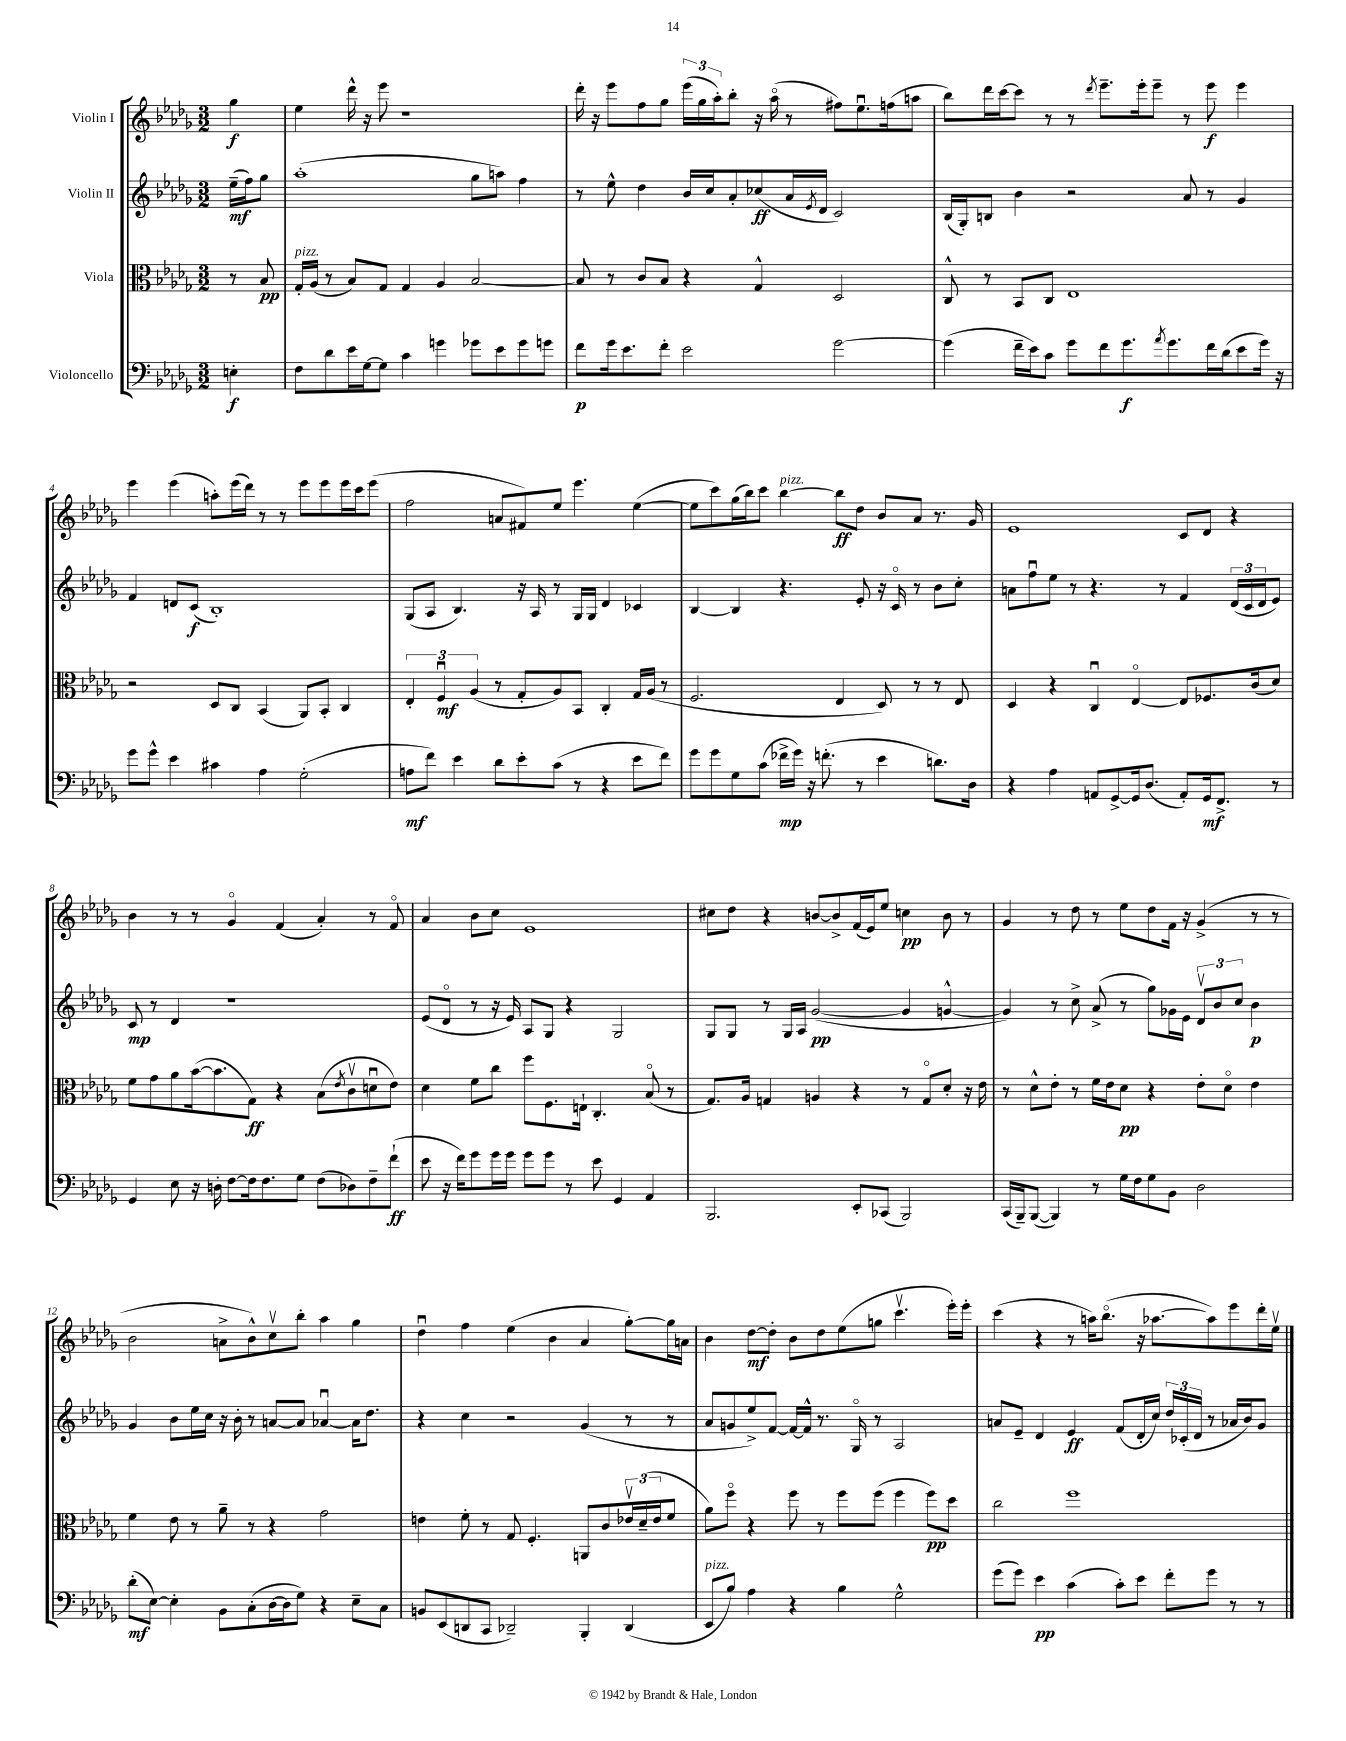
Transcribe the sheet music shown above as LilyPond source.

<<
\new StaffGroup <<
\new Staff = "s0" \with { instrumentName = "Violin I" } {
    \clef treble \key des \major \numericTimeSignature \time 3/2 \partial 4
    ges''4\f |
    ees''4 des'''16-^ r16 ees'''8 r1 |
    des'''16-. r16 ees'''8 f''8 ges''8 \tuplet 3/2 { ees'''16( ges''16 aes''16-.) } bes''8-. r16 aes''16\flageolet( r8 fis''8) ees''8.\downbow f''16( a''8 |
    bes''8) des'''16 c'''16~ c'''8 r8 r8 \acciaccatura { des'''8 } ees'''8.-- ees'''16-. ees'''8-- r8 ees'''8\f ees'''4 |
    ees'''4 ees'''4( a''8-.) ees'''16( des'''16) r8 r8 ees'''8 ees'''8 ees'''16 c'''16 ees'''8( |
    f''2 a'8 fis'8) ees''8 ees'''4. ees''4~( |
    ees''8 c'''8) ges''16( bes''16) c'''8 bes''4~^\markup { \italic "pizz." } bes''8\ff des''8 bes'8 aes'8 r8. ges'16 |
    ees'1 c'8 des'8 r4 |
    bes'4 r8 r8 ges'4\flageolet f'4( aes'4-.) r8 f'8\flageolet |
    aes'4 bes'8 c''8 ees'1 |
    cis''8 des''8 r4 b'8~ b'8-> f'16( ees'16) ees''8 c''4\pp b'8 r8 |
    ges'4 r8 des''8 r8 ees''8 des''8 f'16 r16 ges'4->( r8 r8 |
    bes'2 a'8-> bes'8-^) c''8\upbow bes''8-. aes''4 ges''4 |
    des''4\downbow f''4 ees''4( bes'4 aes'4 ges''8~-.) ges''16 a'16 |
    bes'4 des''8~\mf des''8-. bes'8 des''8 ees''8( g''8 c'''4.\upbow ees'''16-.) ees'''16-. |
    c'''4( r4 r8 a''16) bes''8.\flageolet( r16 aes''8.~ aes''8) ees'''8 des'''16-. ees''16\upbow \bar "|." |
}
\new Staff = "s1" \with { instrumentName = "Violin II" } {
    \clef treble \key des \major \numericTimeSignature \time 3/2 \partial 4
    ees''16--\mf( f''16) ges''8 |
    aes''1-.( ges''8 a''8) f''4 |
    r8 ees''8-^ des''4 bes'16 c''16 aes'8-. ces''8\ff( aes'16 \acciaccatura { ees'8 } des'16 c'2) |
    bes16( ges16-.) b8 bes'4 r2 aes'8 r8 ges'4 |
    f'4 d'8 c'8\f( bes1-.) |
    ges8( aes8 bes4.) r16 aes16 r8 ges16 ges16 des'4 ces'4 |
    bes4~ bes4 r4. ees'8-. r16 c'16\flageolet r8 bes'8 c''8-. |
    a'8 f''8\downbow ees''8 r8 r4. r8 f'4 \tuplet 3/2 { des'16( c'16 des'16 } ees'8) |
    c'8\mp r8 des'4 r1 |
    ees'8( des'8\flageolet r8 r16 ees'16) aes8 ges8 r4 ges2 |
    ges8 ges8 r8 ges16 aes16 ges'2~\pp( ges'4 g'4~-^ |
    g'4) r8 c''8-> aes'8->( r8 ges''8) ges'16 ees'16 \tuplet 3/2 { des'8\upbow bes'8 c''8 } bes'4\p |
    ges'4 bes'8 ees''16 c''16 r16 bes'16-. r8 a'8~ a'8 aes'4~\downbow aes'16 des''8. |
    r4 c''4 r2 ges'4( r8 r8 |
    aes'8 g'8 ees''8->) f'8~ f'16~ f'16-^ r8. ges16\flageolet r8 aes2 |
    a'8 ees'8-- des'4 ees'4\ff f'8( des'16-. c''16) \tuplet 3/2 { des''16 ces'16-.( des'16 } r8 aes'16 bes'16) ges'8 \bar "|." |
}
\new Staff = "s2" \with { instrumentName = "Viola" } {
    \clef alto \key des \major \numericTimeSignature \time 3/2 \partial 4
    r8 bes8\pp |
    ges16-.^\markup { \italic "pizz." } aes16( r8 bes8) ges8 ges4 aes4 bes2~ |
    bes8 r8 c'8 bes8 r4 ges4-^ des2 |
    c8-^ r8 bes,8 c8 ees1 |
    r2 des8 c8 bes,4( aes,8) bes,8-. c4 |
    \tuplet 3/2 { ees4-. f4\downbow\mf aes4( } r8 ges8-. aes8) bes,8 c4-. ges16 aes16( r8 |
    f2. ees4 des8) r8 r8 ees8 |
    des4 r4 c4\downbow ees4~\flageolet ees8 fes8. c'16( des'8) |
    f'8 ges'8 aes'8 bes'16~( bes'8. ges8\ff) r4 bes8( \acciaccatura { ees'8 } c'8\upbow d'8\downbow ees'8) |
    des'4 f'8 c''8 f''8 f8. e16-! c4.-. bes8\flageolet( r8 |
    ges8.) aes16 g4 a4 r4 r8 g8\flageolet des'8-. r16 ees'16 |
    r8 des'8-^ ees'8-. r8 f'16 ees'16 des'8\pp r4 ees'8-. des'8\flageolet ees'4 |
    f'4 ees'8 r8 aes'8-- r8 r4 ges'2 |
    e'4 f'8-. r8 ges8 f4.-. a,8 c'8 \tuplet 3/2 { ees'16\upbow des'16--( ees'16 } f'8 |
    aes'8) f''8\flageolet r4 f''8 r8 f''8 f''8( f''4 f''8\pp) des''8 |
    c''2 f''1 \bar "|." |
}
\new Staff = "s3" \with { instrumentName = "Violoncello" } {
    \clef bass \key des \major \numericTimeSignature \time 3/2 \partial 4
    e4-.\f |
    f8 des'8 ees'16 ges16~ ges8 c'4 g'4 ges'8 ees'8 ges'8 g'8 |
    f'8\p ges'16 ees'8. f'8-. ees'2 ges'2~ |
    ges'4( f'16-- ees'16) c'8 ges'8 f'8 ges'8.\f \acciaccatura { aes'8 } ges'8. f'16 des'16( ees'8 ges'16) r16 |
    ges'8 ges'8-^ ees'4 cis'4 aes4 ges2-.( |
    a8\mf f'8) ees'4 des'8 ees'8-. c'8( r8 r4 ees'8 f'8) |
    ges'8 ges'8 ges8 c'8( fes'16->\mp ges'16) r16 f'8.-.( r8 ees'4 d'8.) des16 |
    r4 aes4 a,8 ges,8~-> ges,16 des8.( a,8-.) ges,16\mf f,8.-> r8 |
    ges,4 ees8 r16 d16-. f8~ f16 f8. ges8 f8( des8) f8-- f'8-!\ff( |
    ees'8 r16 f'16) ges'8 ges'16 ges'16 ges'8 ges'8 r8 ees'8 ges,4 aes,4 |
    bes,,2. ees,8-. ces,8( bes,,2) |
    c,16( bes,,16--) bes,,8~( bes,,4) r8 ges16 f16 ges8 bes,8 des2 |
    des'8-.\mf( ees8~) ees4-. bes,8 c8-.( des16~ des16 ges8) r4 ees8-- c8 |
    b,8 ees,8( d,8 c,8 des,2--) bes,,4-. des,4( |
    ees,8^\markup { \italic "pizz." } bes8) aes4 r4 bes4 ges2-^ |
    ges'8( ges'8) ees'4\pp c'4( c'8-.) ees'8 f'8-. ges'8 r8 r8 \bar "|." |
}
>>
>>
